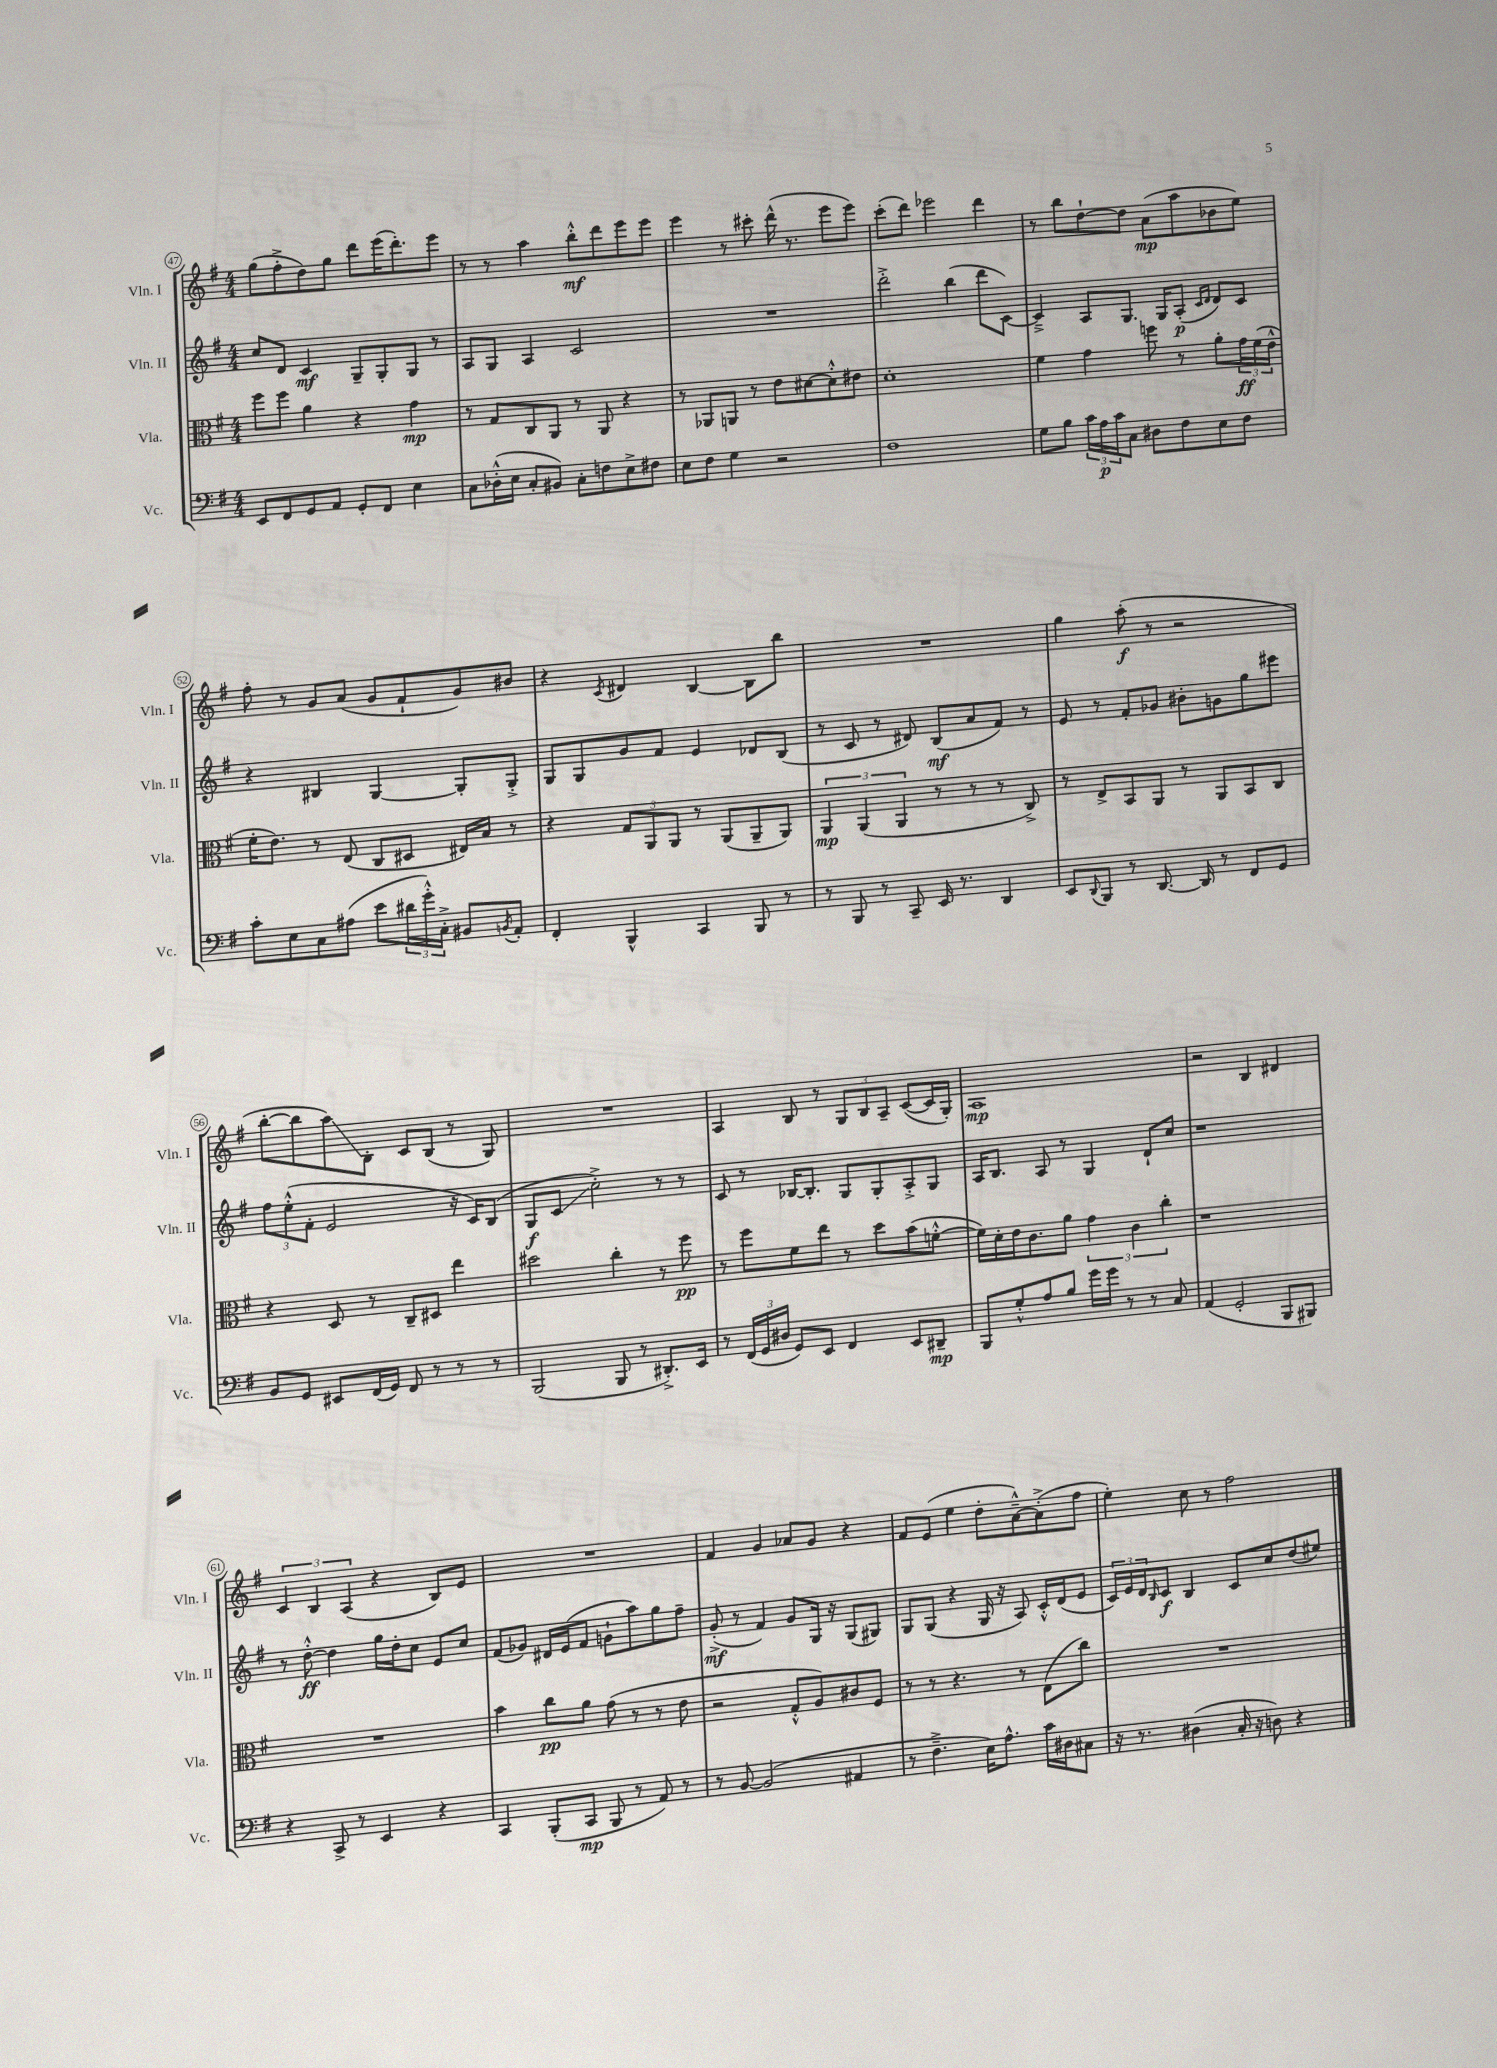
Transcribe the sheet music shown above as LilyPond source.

<<
\new StaffGroup <<
\new Staff = "s0" \with { instrumentName = "Vln. I" shortInstrumentName = "Vln. I" } {
    \clef treble \key g \major \numericTimeSignature \time 4/4
    g''8( fis''8-.-> d''8) g''8 d'''8 e'''16( d'''8.-.) e'''8 |
    r8 r8 a''4 b''8-.-^\mf d'''8 e'''8 e'''8 |
    e'''4 r8 cis'''8-. d'''16-^( r8. e'''8 e'''8) |
    c'''8-.( d'''8) ees'''2 d'''4 |
    r8 b''8 d''8~-! d''8 a'8\mp( a''8 bes'8 e''8) |
    fis''8-. r8 g'8 a'8( g'8 fis'8-! g'8) bis'8 |
    r4 \acciaccatura { c'8 } dis'4 b4~ b8 b''8 |
    R1 |
    g''4 a''8-.\f( r8 r2 |
    b''8~-. b''8 a''8\glissando) b8-. c'8 b8( r8 g8) |
    R1 |
    a4 b8 r8 \tuplet 3/2 { g8 b8 a8-- } c'8~( c'16 g16-.) |
    a1\mp |
    r2 b4 dis'4 |
    \tuplet 3/2 { c'4 b4 a4( } r4 b8) e'8 |
    R1 |
    fis'4 g'4 aes'8 g'8 r4 |
    fis'8 e'8( e''4 d''8-. a'8~---^) a'8-.->( fis''8 |
    e''4-.) c''8 r8 fis''2 \bar "|." |
}
\new Staff = "s1" \with { instrumentName = "Vln. II" shortInstrumentName = "Vln. II" } {
    \clef treble \key g \major \numericTimeSignature \time 4/4
    c''8 d'8 c'4\mf g8-- g8-. g8 r8 |
    a8 g8 a4 c'2 |
    R1 |
    d'''2-.-> b''4( d'''8 c'8~) |
    c'4---> a8 g8. g16 a8-.\p( \grace { c'16 d'16 } d'8) c'8 |
    r4 bis4 g4~ g8-. g8-.-> |
    g8 g8 g'8 fis'8 e'4 des'8 b8( |
    r8 c'8 r8 dis'8) b8\mf( a'8 fis'8) r8 |
    e'8 r8 fis'8-. ges'8 bis'8-. g'8 g''8 eis'''8 |
    \tuplet 3/2 { fis''8 e''8-.-^( fis'8-. } e'2 r16 c'16) b8( |
    g8\f c'8\glissando c''2-.->) r8 r8 |
    c'8 r8 bes16~ bes8.-. g8 g8-. a8-.-> g8 |
    a16 b8. a8 r8 g4 d'8-! c''8 |
    r1 |
    r8 d''8~-.-^\ff d''4 g''16 d''16-. c''8 e'8 c''8 |
    fis'8( ges'8) dis'16 e'16( fis'8 g'8-! a''8) g''8 fis''8-- |
    g'8-.->\mf( r8 fis'4) g'8 g16 r16 g8( gis8) |
    g8 g8( r4 g16 r16 a8) c'16-.-^ d'16( e'8 |
    \tuplet 3/2 { c'16) e'16 d'16 } \grace { b16 } c'8\f b4 c'8 c''8 d''8( eis''8) \bar "|." |
}
\new Staff = "s2" \with { instrumentName = "Vla." shortInstrumentName = "Vla." } {
    \clef alto \key g \major \numericTimeSignature \time 4/4
    fis''8 fis''8 a'4 r4 g'4\mp |
    r8 g8 c8 a,8 r8 a,8 r4 |
    r8 aes,8 a,8 r8 e'8 dis'8~ dis'8-.-^ eis'8 |
    d'1-. |
    fis'4 g'4 f''8 r8 a'8-. \tuplet 3/2 { g'16\ff fis'16( e'16-^ } |
    fis'16-. e'8.) r8 e8( c8 dis8 eis16) b16 r8 |
    r4 \tuplet 3/2 { g8 a,8 a,8 } r8 a,8( a,8-- a,8) |
    \tuplet 3/2 { a,4\mp a,4( a,4 } r8 r8 r8 c8->) |
    r8 e8-> b,8 a,8 r8 a,8 b,8 c8 |
    r4 d8 r8 c8-- dis8 e''4 |
    dis''2 c''4-. r8 fis''8\pp |
    r8 fis''8 fis'8 e''8 r8 d''8 b'8( f'8~-.-^ |
    f'16) d'16-. e'16 c'8. a'8 \tuplet 3/2 { g'4 c'4 c''4-. } |
    r1 |
    R1 |
    b'4 c''8\pp a'8 g'8( r8 r8 e'8 |
    r2 g8-.-^ a8) cis'8 fis8 |
    r8 r8 r4. r8 e8( c''8) |
    R1 \bar "|." |
}
\new Staff = "s3" \with { instrumentName = "Vc." shortInstrumentName = "Vc." } {
    \clef bass \key g \major \numericTimeSignature \time 4/4
    e,8 fis,8 g,8 a,8 g,8-. fis,8 e4 |
    c8 des16-.-^( e16 c8-. bis,8) c8-. f8 e8-> fis8 |
    e8 fis8 g4 r2 |
    fis1 |
    g8 b8 \tuplet 3/2 { c'16 a16\p c'16 } c8 dis8 fis8 e8 fis8 |
    c'8-. e8 c8 ais8( e'8 \tuplet 3/2 { dis'16 g'16-.-^) c16-.-> } bis,8 \acciaccatura { b,8 } a,8-. |
    fis,4-. b,,4-^ c,4 b,,8 r8 |
    r8 b,,8 r8 c,8-- e,16 r8. d,4 |
    e,8 \appoggiatura { d,8 } b,,8 r8 d,8.~ d,16 r8 fis,8 g,8 |
    b,8 g,8 eis,8 fis,16( g,16) fis,8 r8 r8 r8 |
    b,,2( b,,8 r8 dis,8.-.->) e,16 |
    r8 \tuplet 3/2 { fis,16( g,16 dis16 } g,8) e,8 fis,4 e,8 dis,8--\mp |
    b,,8 g8-.-^ a8 b8 g'16 g'16 r8 r8 c8 |
    a,4( g,2-. b,,8 bis,,8) |
    r4 c,8-> r8 e,4 r4 |
    c,4 b,,8-.( c,8\mp b,,8 r8 a,8) r8 |
    r8 b,8~ b,2( ais,4 |
    r8 fis4.---> e16) a8.-^ c'16 dis16 cis8 |
    r16 r8. dis4( c16-. r16 d8) r4 \bar "|." |
}
>>
>>
\layout { \context { \Score currentBarNumber = #47 \override BarNumber.stencil = #(make-stencil-circler 0.1 0.3 ly:text-interface::print) } }
